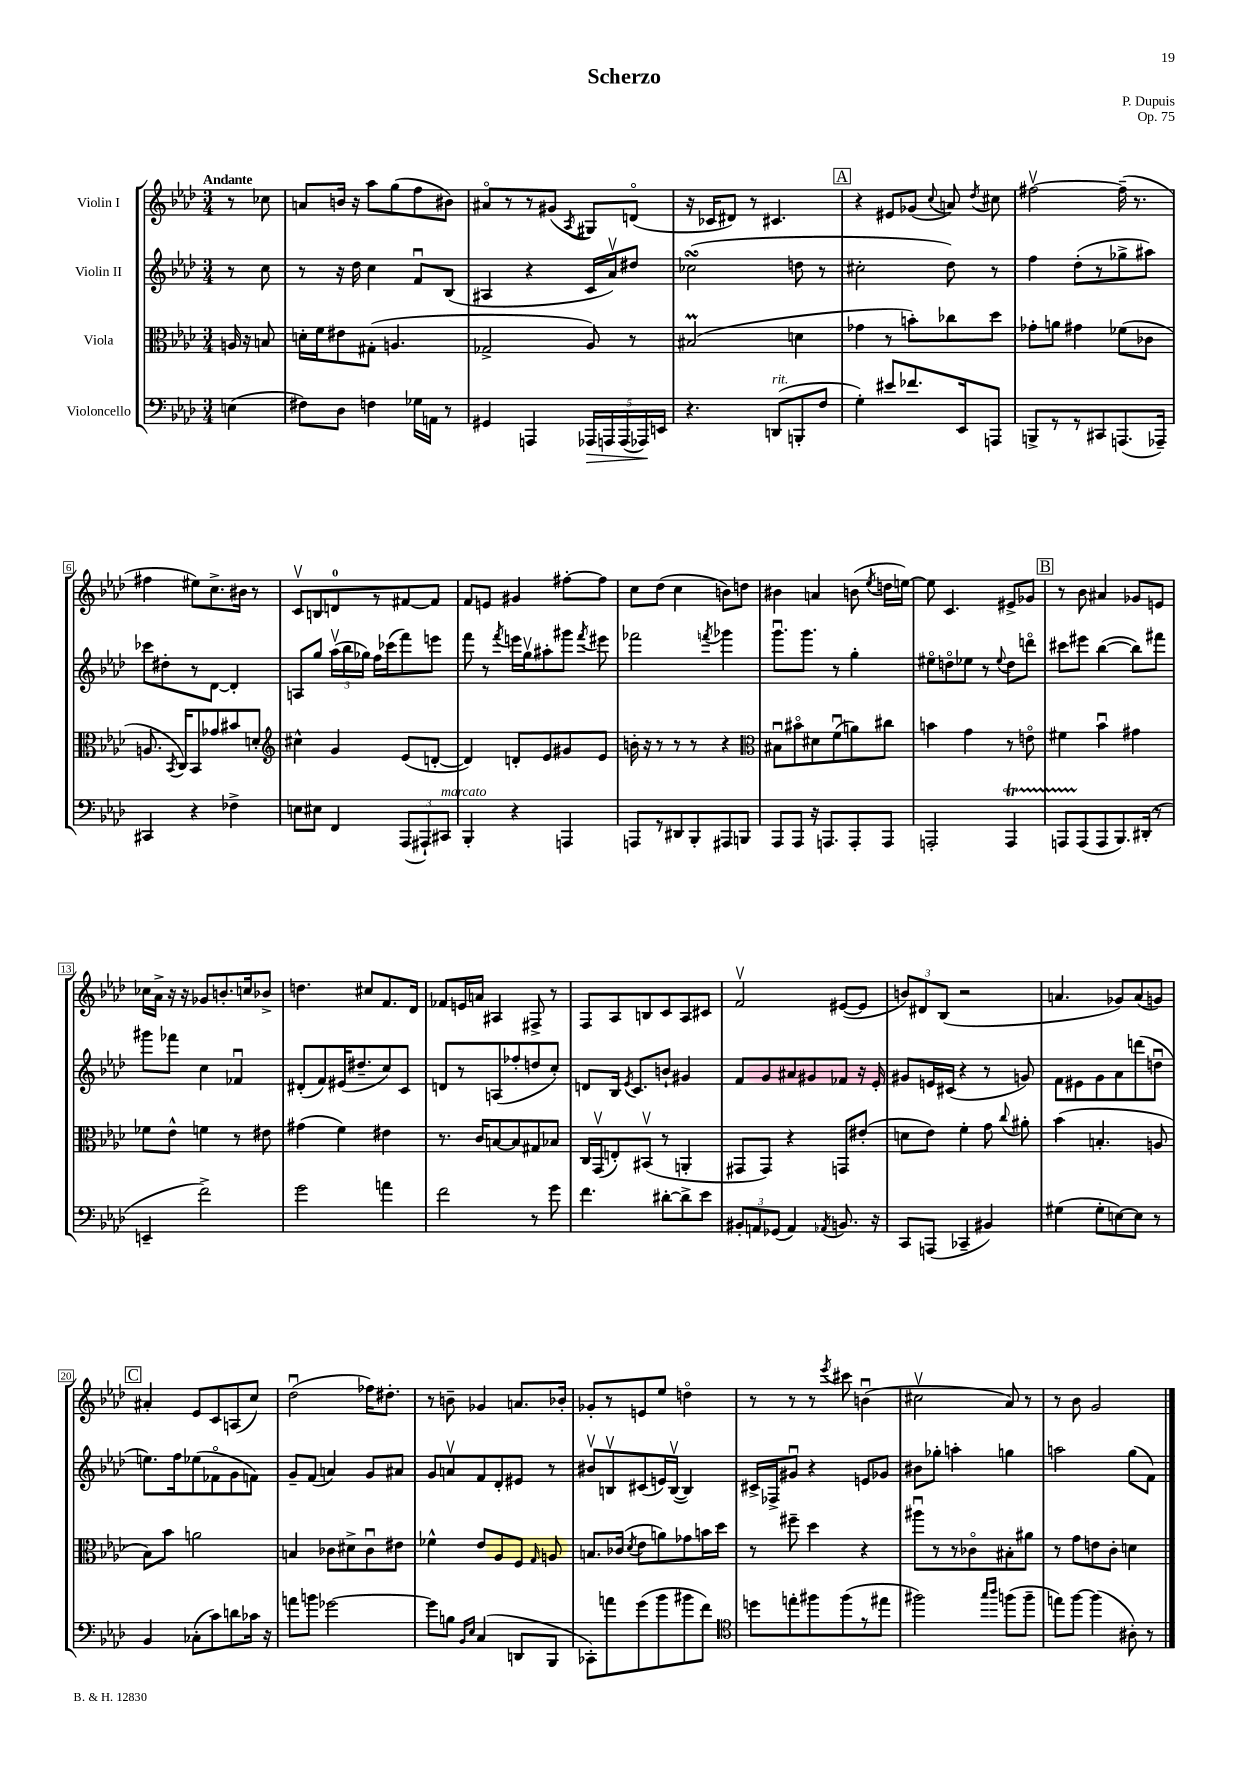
\header { title = "Scherzo" composer = "P. Dupuis" opus = "Op. 75" }
<<
\new StaffGroup <<
\new Staff = "s0" \with { instrumentName = "Violin I" } {
    \clef treble \key aes \major \numericTimeSignature \time 3/4 \partial 4 \tempo "Andante"
    \autoBeamOff r8 ces''8 |
    a'8[ b'16] r16 aes''8[ g''8( f''8 bis'8]) |
    ais'8[\flageolet r8 r8 gis'8]( \acciaccatura { aes8 } gis8[) d'8]\flageolet( |
    r16 ces'16[ dis'8]) r8 cis'4. |
    \mark \markup { \box "A" } r4 eis'8[ ges'8]( \appoggiatura { c''8 } a'8) \acciaccatura { des''8 } cis''8 |
    fis''2~\upbow fis''16--( r8. |
    fis''4 eis''8[) c''8.-> bis'16] r8 |
    c'8[\upbow b8 d'8-0 r8 fis'8~ fis'8] |
    f'8[ e'8] gis'4 fis''8[~-. fis''8] |
    c''8[ des''8]( c''4 b'8[) d''8] |
    bis'4 a'4 b'8( \acciaccatura { ees''8 } d''16[ e''16]~) |
    e''8 c'4. eis'8[-> ges'8] |
    \mark \markup { \box "B" } r8 bes'8 ais'4 ges'8[ e'8] |
    ces''16[ aes'16]-> r16 r16 ges'8[ b'8.-. c''16 bes'8]-> |
    d''4. cis''8[ f'8. des'16] |
    fes'8[ e'16 a'16] ais4 fis8-> r8 |
    f8[ aes8 b8 c'8 aes8 cis'8] |
    f'2\upbow eis'8[~( eis'8] |
    \tuplet 3/2 { b'8[) dis'8 bes8]( } r2 |
    a'4. ges'8[) a'8( g'8]) |
    \mark \markup { \box "C" } ais'4-. ees'8[ c'8 a8( c''8]) |
    des''2\downbow( fes''16[) dis''8.]-. |
    r8 b'8-- ges'4 a'8.[ bes'16]-. |
    ges'8[-. r8 e'8 ees''8] d''4\flageolet |
    r8 r8 r8 \acciaccatura { ees'''8 } cis'''8 b'4\downbow( |
    cis''2\upbow aes'8) r8 |
    r8 bes'8 g'2 \bar "|." |
}
\new Staff = "s1" \with { instrumentName = "Violin II" } {
    \clef treble \key aes \major \numericTimeSignature \time 3/4 \partial 4
    \autoBeamOff r8 c''8 |
    r8 r16 des''16 c''4 f'8[\downbow bes8]( |
    ais4 r4 c'16[ aes'16\upbow) dis''8] |
    ces''2\turn( d''8 r8 |
    \mark \markup { \box "A" } cis''2-. des''8) r8 |
    f''4 des''8[-.( r8 ges''8-> ais''8]) |
    ces'''8[ dis''8-. r8 des'8]~ des'4-. |
    a8[ g''8] \tuplet 3/2 { aes''16[\upbow( bes''16 ges''16]) } f''16[ ces'''16( f'''8) e'''8] |
    f'''8 r8 \acciaccatura { f'''8 } e'''16[ g''16\upbow ais''8-. gis'''8] \acciaccatura { f'''8 } eis'''8 |
    fes'''2 \acciaccatura { f'''8 } ges'''4 |
    g'''8.[\downbow g'''8.] r8 g''4-. |
    eis''8[\flageolet d''8\flageolet ees''8] r8 \appoggiatura { ees''8 } d''8[ d'''8]\flageolet |
    \mark \markup { \box "B" } cis'''8[ eis'''8] bes''4~( bes''8[) fis'''8] |
    gis'''8[ fes'''8] c''4 fes'4\downbow |
    dis'8[-.( f'8) eis'16( dis''8.-- c''8) c'8] |
    d'8[ r8 a8( fes''8-. d''8 c''8]-.) |
    d'8[ bes16] \acciaccatura { ees'8 } c'8.[ b'8]-! gis'4 |
    f'8[ g'8 ais'8 gis'8 fes'8] r16 ees'16-. |
    gis'8[ e'16 cis'16]( r4 r8 g'8) |
    f'8[ eis'8 g'8 aes'8 d'''8( d''8]\downbow |
    \mark \markup { \box "C" } e''8.[) f''16 ees''8( fes'8\flageolet g'8 f'8]) |
    g'8[-- f'8]( a'4) g'8[ ais'8] |
    g'8[ a'8\upbow f'8 des'8-. eis'8] r8 |
    bis'8[\upbow b8\upbow cis'8( e'16) b16]~\upbow( b4) |
    cis'16[-> fes16-> gis'8]\downbow r4 e'8[ ges'8] |
    bis'8[ ges''8]-. a''4-. g''4 |
    a''2 g''8[( f'8]) \bar "|." |
}
\new Staff = "s2" \with { instrumentName = "Viola" } {
    \clef alto \key aes \major \numericTimeSignature \time 3/4 \partial 4
    \autoBeamOff a16 r16 b8 |
    d'16[-. f'16 eis'8 gis8]-.( a4. |
    ges2-> aes8) r8 |
    bis2\prall( d'4 |
    \mark \markup { \box "A" } ges'4 r8 b'8[-.) ces''8 des''8] |
    ges'8[-. a'8] gis'4 fes'8[( ces'8] |
    a8. \acciaccatura { bes,8 } c16[) bes,8 ges'8 bis'8 d'8]-. |
    \clef treble cis''4-^ g'4 ees'8[( d'8]~-. |
    d'4) d'8[-. ees'8 gis'8 ees'8] |
    b'16-. r16 r8 r8 r8 r4 |
    \clef alto bis8[\downbow bis'8\flageolet dis'8 f'8\downbow( a'8) cis''8] |
    b'4 g'4 r8 e'8\flageolet |
    \mark \markup { \box "B" } fis'4 bes'4\downbow gis'4 |
    fes'8[ ees'8]-^ f'4 r8 eis'8 |
    gis'4( f'4) eis'4 |
    r8. c'16[ b8~ b8 gis8 bes8] |
    c16[ g,16\upbow( e8-.) bis,8]\upbow( r8 a,4-. |
    gis,8[ gis,8]) r4 g,8[ eis'8]-.( |
    d'8[ ees'8]) f'4-. g'8 \appoggiatura { c''8 } ais'8-. |
    bes'4( b4.-. a8 |
    \mark \markup { \box "C" } bes8[) bes'8] a'2 |
    b4 ces'8[ dis'8-> ces'8\downbow eis'8] |
    fes'4-^ ees'8[ aes8 f8] \grace { g16 } a8 |
    b8.[ ces'16]( \acciaccatura { des'8 } ees'8[ a'8) ges'8 b'16 des''16] |
    r8 fis''8-- des''4 r4 |
    ais''8[\downbow r8 r8 ces'8\flageolet bis8-. ais'8] |
    r8 g'8[ e'8 c'8]-. d'4 \bar "|." |
}
\new Staff = "s3" \with { instrumentName = "Violoncello" } {
    \clef bass \key aes \major \numericTimeSignature \time 3/4 \partial 4
    \autoBeamOff e4( |
    fis8[) des8] f4 ges16[ a,16] r8 |
    gis,4 a,,4 \tuplet 5/4 { aes,,16[\> a,,16 a,,16( aes,,16\!) e,16] } |
    r4. d,8[^\markup { \italic "rit." }( b,,8-. f8] |
    \mark \markup { \box "A" } g4-.) eis'8[ fes'8. ees,16 a,,8] |
    b,,8[-> r8 r8 cis,8 a,,8.( aes,,16]--) |
    cis,4 r4 fes4-> |
    e8[ eis8] f,4 \tuplet 3/2 { aes,,8[( ais,,8-!) cis,8]^\markup { \italic "marcato" } } |
    bes,,4-. r4 a,,4 |
    a,,8[ r8 dis,8 bes,,8-. ais,,8 b,,8] |
    aes,,8[ aes,,8] r16 a,,8.[ a,,8-. a,,8] |
    a,,2-. a,,4\startTrillSpan |
    \mark \markup { \box "B" } a,,8[ a,,8\stopTrillSpan( a,,8 bes,,8.) dis,16]-.( r8 |
    e,4-- f'2->) |
    g'2 a'4 |
    f'2 r8 g'8 |
    f'4. dis'8[~-. dis'8-> ees'8] |
    \tuplet 3/2 { bis,8[-. a,8 ges,8]( } a,4) \acciaccatura { aes,8 } b,8. r16 |
    c,8[ a,,8]( ces,4-- bis,4) |
    gis4( gis8[-. e8~) e8] r8 |
    \mark \markup { \box "C" } bes,4 ces8[-.( c'8) d'8 ces'16] r16 |
    a'8[ b'8] ges'2~ |
    ges'8[ b8] \grace { bes,16[ ees16] } c4( d,8[ bes,,8] |
    ces,8[-.) a'8 g'8( bes'8 bis'8 f'8]) |
    \clef tenor d''8[ e''8-. fis''8 fis''8( r8 eis''8] |
    fis''2) \grace { g''16[ aes''16] } f''8[( f''8]-- |
    e''8[) f''8]~ f''4( ais8-.) r8 \bar "|." |
}
>>
>>
\layout { \context { \Score \override BarNumber.stencil = #(make-stencil-boxer 0.1 0.3 ly:text-interface::print) } }
